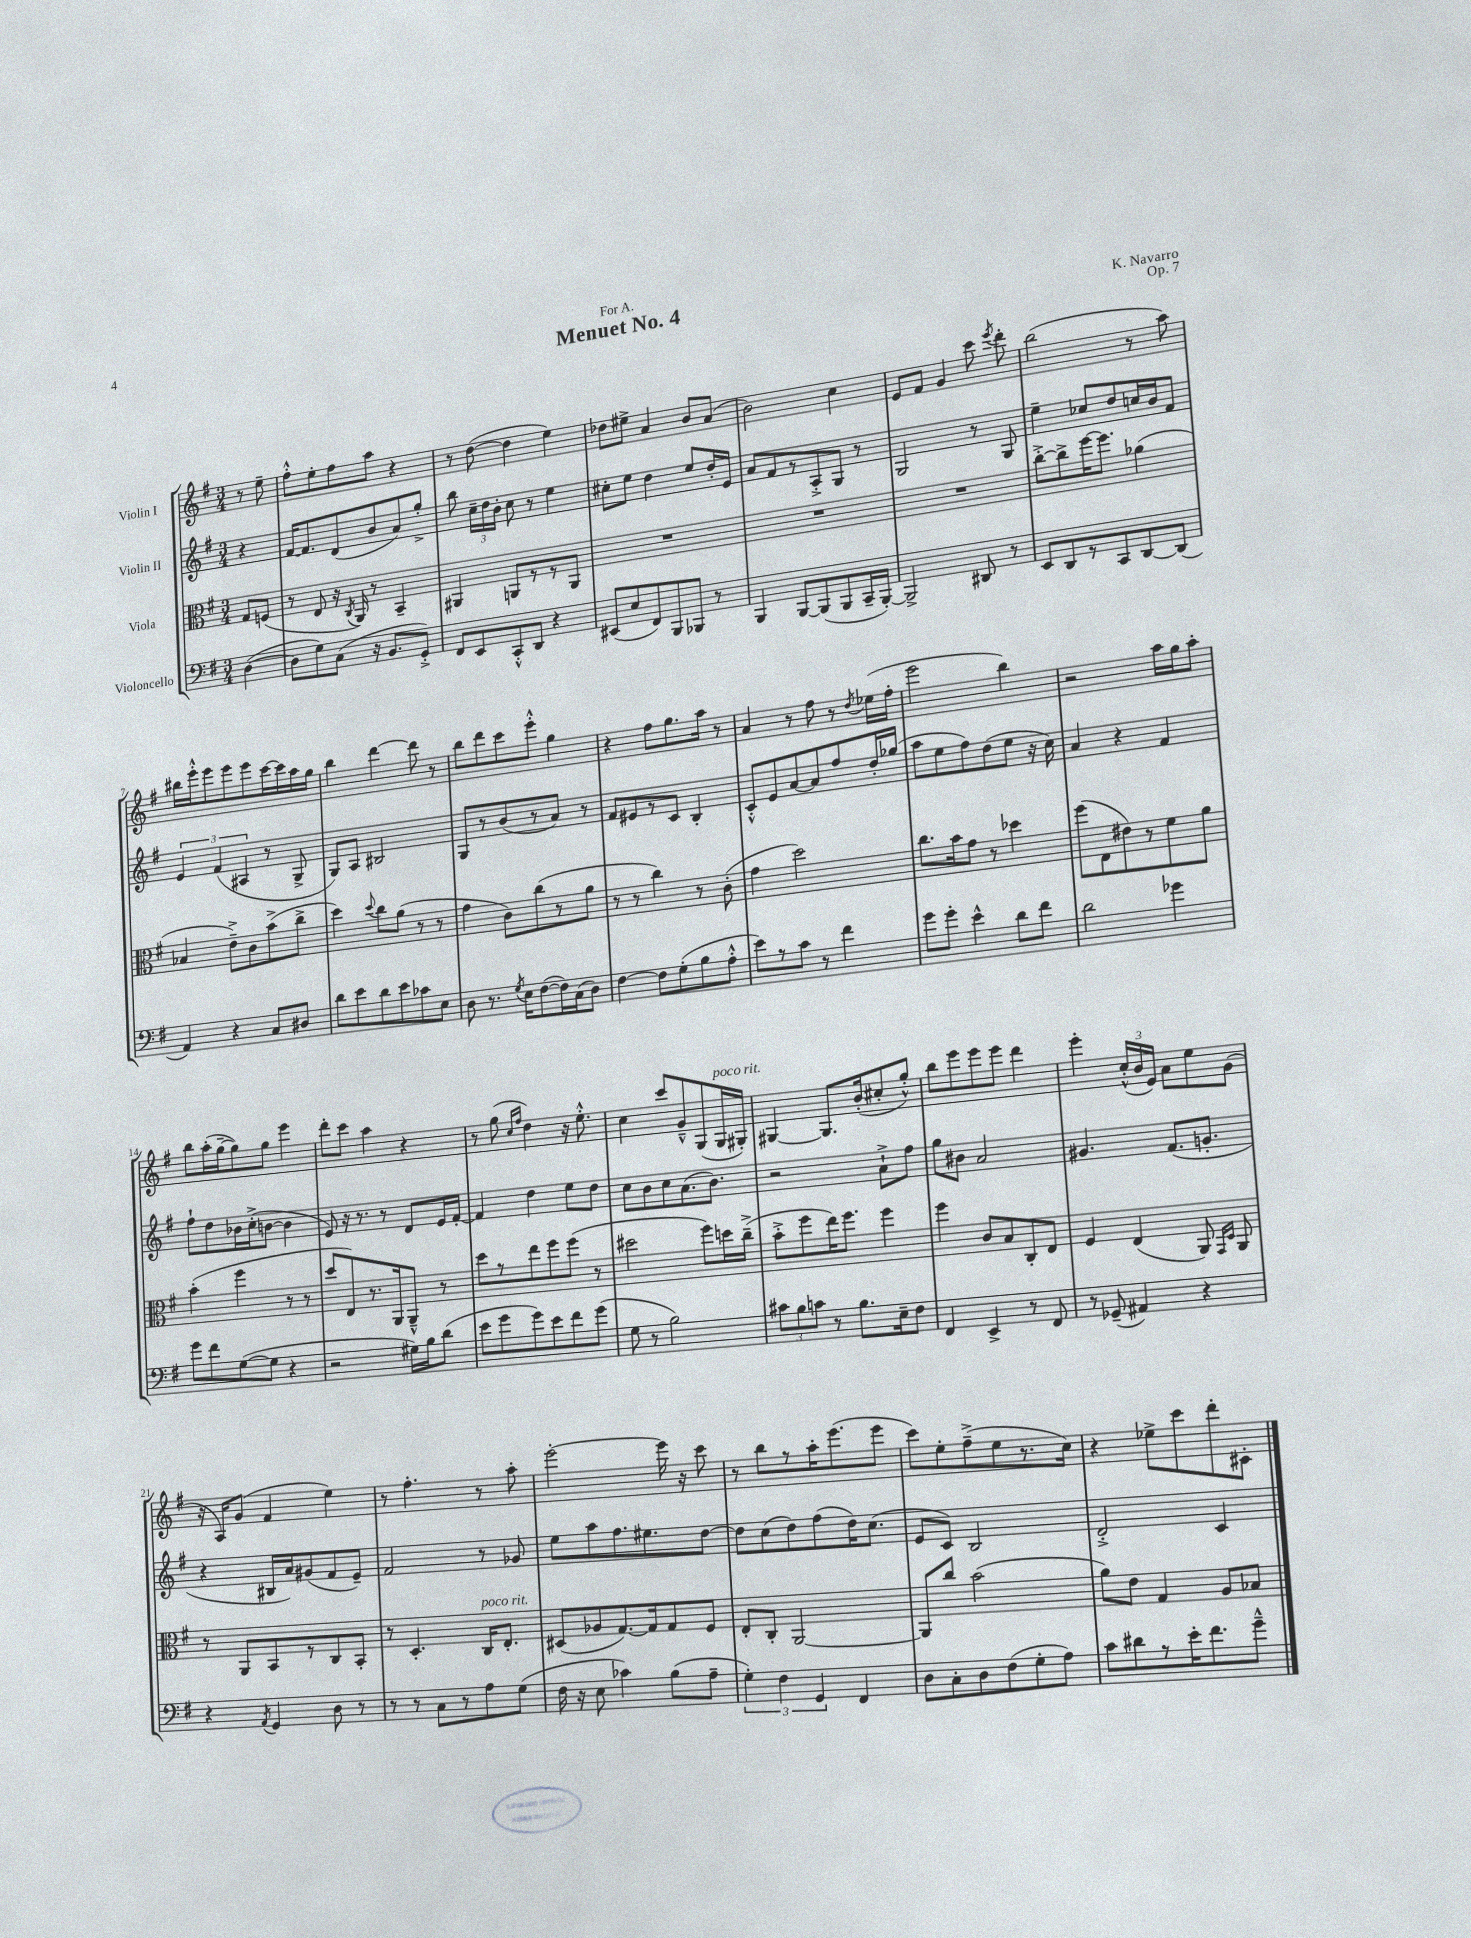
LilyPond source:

\header { title = "Menuet No. 4" composer = "K. Navarro" dedication = "For A." opus = "Op. 7" }
<<
\new StaffGroup <<
\new Staff = "s0" \with { instrumentName = "Violin I" } {
    \clef treble \key g \major \numericTimeSignature \time 3/4 \partial 4
    \autoBeamOff r8 e''8-- |
    fis''8[-.-^ e''8-. fis''8 a''8] r4 |
    r8 d''8~( d''4 e''4) |
    des''8[ eis''8]-> a'4 b'8[ a'8]( |
    b'2) c''4 |
    e'8[ fis'8] g'4 c'''8 \acciaccatura { e'''8 } d'''8-. |
    b''2( r8 a''8) |
    bis''16[ e'''16-.-^ e'''8 e'''8 e'''8 c'''16~ c'''16 a''16 g''16] |
    b''4 d'''4~ d'''8 r8 |
    b''8[ d'''8 c'''8 e'''8]-.-^ g''4 |
    r4 fis''8[ g''8. a''16] r8 |
    a'4 r8 fis''8 r8 \acciaccatura { d''8 } ees''16[( fis''16]-. |
    e'''2 b''4) |
    r2 a''16[ g''16 a''8]-. |
    b''8[ a''16-.( g''16~-- g''8) g''8] e'''4 |
    d'''8[-. c'''8] a''4 r4 |
    r8 g''8( \grace { c''16[ fis''16] } d''4) r16 e''8.-.-^ |
    c''4 c'''8[ g'8---^ g8( g16^\markup { \italic "poco rit." } gis16]-.) |
    gis4~ gis8.[ b'16-.( cis''8-. g''8]-.-^) |
    b''8[ e'''8 e'''8 e'''8] d'''4 |
    e'''4-. \tuplet 3/2 { c''16[-.-^( b'16 e'16]) } a'8[ e''8 g'8]( |
    r16 a16[) g'8]( fis'4 e''4) |
    r8 fis''4.-. r8 a''8-. |
    e'''2~-. e'''16 r16 c'''8 |
    r8 b''8[ r8 a''16-. e'''8.( e'''8] |
    c'''8[) e''8-. fis''8--->( e''8 r8. c''16]) |
    r4 ees''8[-> c'''8 d'''8-. cis'8]-. \bar "|." |
}
\new Staff = "s1" \with { instrumentName = "Violin II" } {
    \clef treble \key g \major \numericTimeSignature \time 3/4 \partial 4
    \autoBeamOff r4 |
    fis'16[~ fis'8. d'8( b'8 a'8) g''8]-.-> |
    b''8 \tuplet 3/2 { c''16[-- d''16 b'16]-. } c''8 r8 e''4 |
    cis''8[-. e''8] d''4 e''8[ d''16-. e'16] |
    a'8[ fis'8 r8 a8-.-> g8] r8 |
    g2 r8 g8 |
    e''4-- ces''8[ d''8 c''16 b'16 fis'8] |
    \tuplet 3/2 { e'4 fis'4( ais4 } r8 g8-> |
    g8[) a8] bis2 |
    g8[ r8 b'8( r8 a'8]) r8 |
    fis'8[ eis'8 r8 c'8] b4-. |
    c'8[-.-^ e'8 a'8~ a'8 fis''8 d''16-. ges''16]( |
    a''8[ e''8 fis''8) d''8( e''8] r16 c''16) |
    a'4 r4 fis'4 |
    fis''8[-! d''8 bes'16 c''16-.->( b'8]~ b'4 |
    e'8) r16 r8. r8 d'8[ e'16 fis'16]~-. |
    fis'4 d''4 e''8[ d''8] |
    c''8[ b'8 c''8 a'8.( b'8.]) |
    r2 a'8[-!-> fis''8] |
    g''8[ bis'8] a'2 |
    gis'4. fis'8.[( g'8.]-. |
    r4 bis16[ a'16) gis'8( fis'8 e'8]--) |
    fis'2 r8 ges'8 |
    e''8[ a''8 fis''8. eis''8. d''8]~ |
    d''8[ c''8( d''8) fis''8( d''16) c''8.]( |
    e'8[ c'8]) b2 |
    d'2-.-> c'4 \bar "|." |
}
\new Staff = "s2" \with { instrumentName = "Viola" } {
    \clef alto \key g \major \numericTimeSignature \time 3/4 \partial 4
    \autoBeamOff g8[ f8]( |
    r8 e8 r16 \acciaccatura { c8 } a,16) r8 b,4-- |
    ais,4 a,8[ r8 r8 a,8] |
    R2. |
    R2. |
    R2. |
    c''8[~-.-> c''8-> fis''16~ fis''8.] aes'4( |
    bes4 e'8[--->) c'8 b'8->( c''8]-> |
    d''4) \appoggiatura { d''8 } c''8[ a'8]( r8 r8 |
    g'4 c'8[) c''8( r8 a'8] |
    r8 r8 c''4) r8 c'8-.( |
    g'4 d''2) |
    c''8.[ b'16 g'8] r8 des''4 |
    fis''8[( e8 eis'8) r8 fis'8 a'8] |
    b'4-.( fis''4 r8 r8 |
    d''8[ e8) r8. a,16 a,8]---^ r8 |
    d''8[ r8 e''8 fis''8 fis''8]( r8 |
    dis''2 fis''8[) d''16 c''16]--->( |
    b'8[-.-> fis''8 e''16) fis''8.] fis''4 |
    fis''4 c'8[ b8 c8-. e8] |
    fis4 e4( a,8) \grace { g,16[ d16] } a,8 |
    r8 a,8[ b,8 r8 c8 b,8]-. |
    r8 d4.-. c16[^\markup { \italic "poco rit." } e8.]-. |
    dis8[( aes8 g8.~) g16 g8 fis8] |
    e8[-. c8]-. a,2~ |
    a,8[ c''8] b'2( |
    a'8[) e'8] g4 a8[ bes8] \bar "|." |
}
\new Staff = "s3" \with { instrumentName = "Violoncello" } {
    \clef bass \key g \major \numericTimeSignature \time 3/4 \partial 4
    \autoBeamOff d4~( |
    d8[ g8) c8]( r16 b,8.[ g,8]-.->) |
    fis,8[ e,8 c,8-.-^ d,8] r4 |
    eis,8[( e8 fis,8) b,,8 bes,,8] r8 |
    b,,4 b,,8[~ b,,8( b,,8 c,16-- b,,16]~-.) |
    b,,2-> dis,8 r8 |
    e,8[ d,8 r8 c,8 d,8~ d,8]( |
    a,4) r4 c8[ dis8] |
    d'8[ e'8 d'8 e'8 ces'8 e8] |
    d8 r8. \acciaccatura { g8 } e16[ fis8~( fis16) c16( d8]) |
    fis4~ fis8[ g8-.( b8 a8]-.-^ |
    e'8[) r8 c'8] r8 fis'4 |
    g'8[ g'8]-. e'4-^ d'8[ fis'8] |
    d'2 ges'4 |
    g'8[ fis'8 g8~( g8] r4 |
    r2 gis16[) b16 d'8]( |
    e'8[ g'8 g'8) e'8 fis'8 g'8]( |
    g8 r8 b2) |
    \tuplet 3/2 { cis'8[ b8 c'8] } r8 b8.[ e16-- fis8] |
    fis,4 e,4-> r8 fis,8 |
    r8 ges,8--( ais,4) r4 |
    r4 \acciaccatura { a,8 } g,4 d8 r8 |
    r8 r8 c8[ r8 a8 g8]( |
    fis16 r16 e8 ces'4) b8[( a8]-- |
    \tuplet 3/2 { g4-.) fis4 g,4 } fis,4 |
    d8[ c8-. d8 fis8( g8-. a8]) |
    c'8[ dis'8 r8 e'16-. fis'8. g'8]---^ \bar "|." |
}
>>
>>
